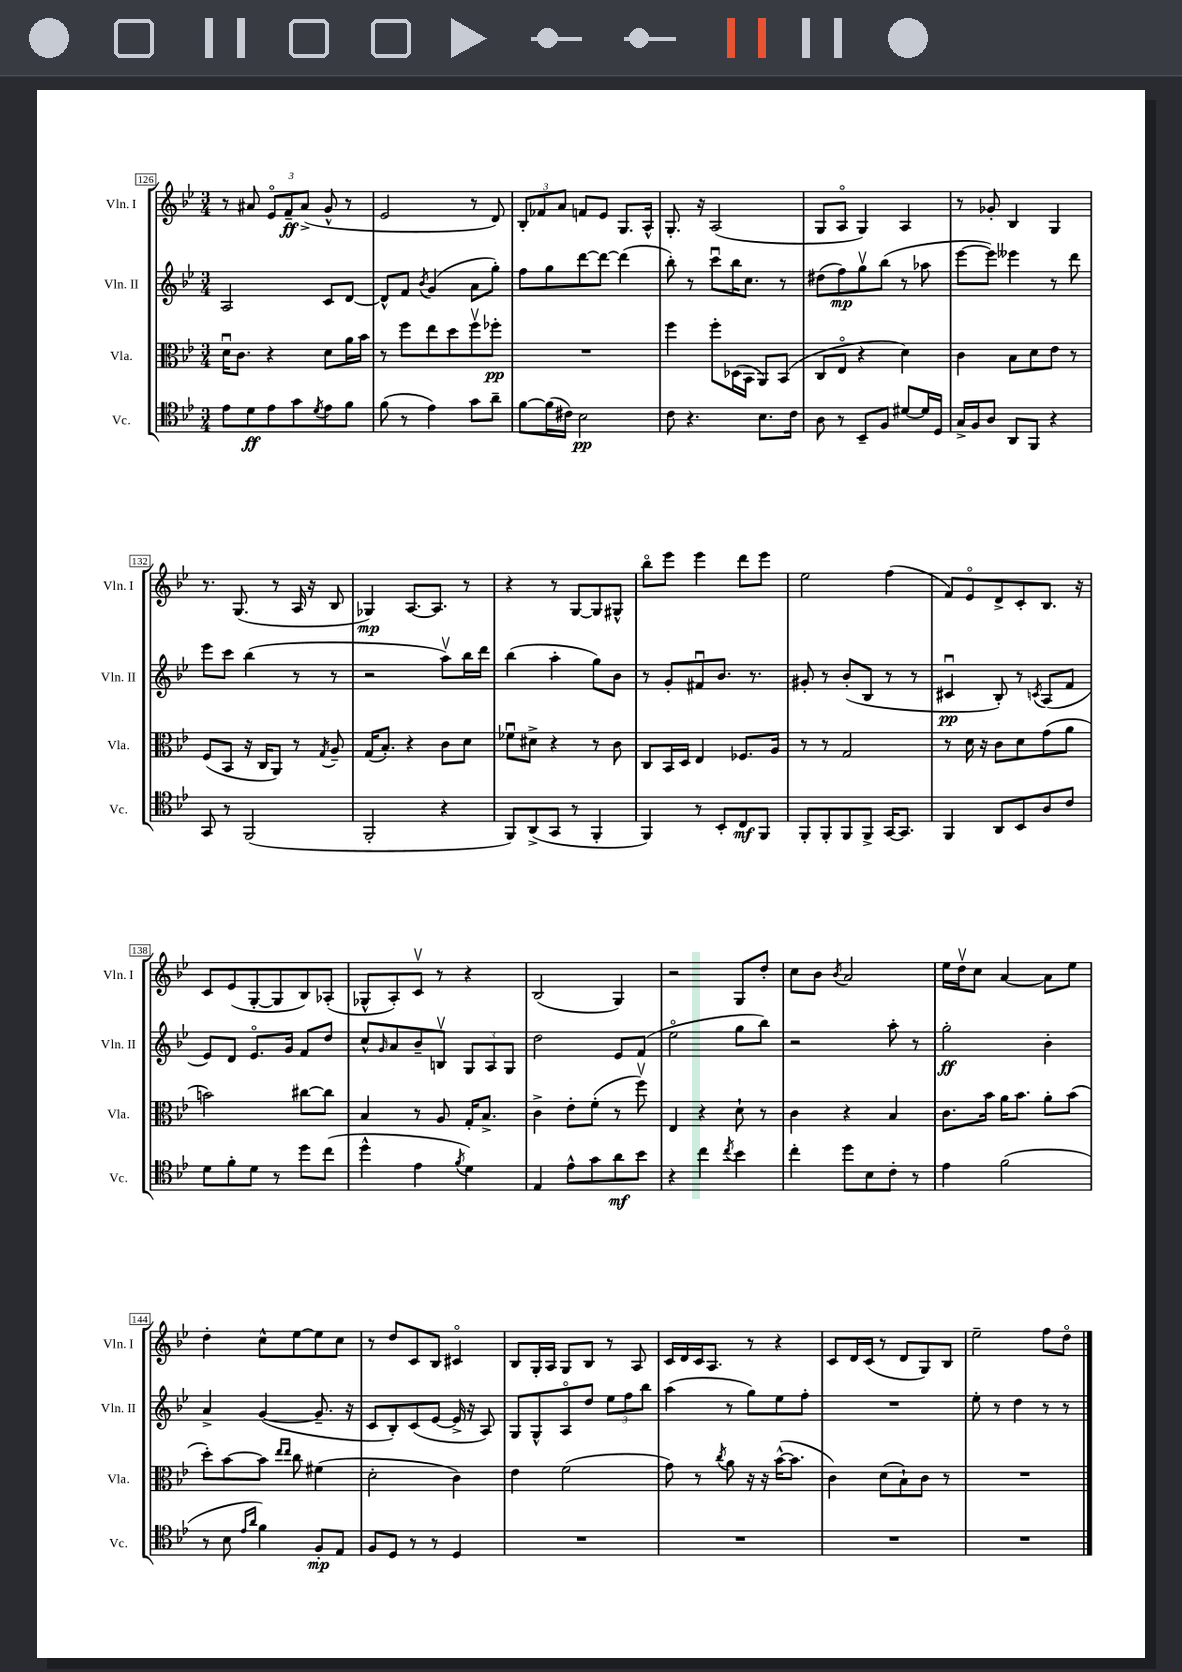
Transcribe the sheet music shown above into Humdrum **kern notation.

**kern	**dynam	**kern	**dynam	**kern	**dynam	**kern	**dynam
*part4	*part4	*part3	*part3	*part2	*part2	*part1	*part1
*staff4	*staff4	*staff3	*staff3	*staff2	*staff2	*staff1	*staff1
*I"Vc.	*	*I"Vla.	*	*I"Vln. II	*	*I"Vln. I	*
*I'Vc.	*	*I'Vla.	*	*I'Vln. II	*	*I'Vln. I	*
*clefC4	*	*clefC3	*	*clefG2	*	*clefG2	*
*k[b-e-]	*	*k[b-e-]	*	*k[b-e-]	*	*k[b-e-]	*
*M3/4	*	*M3/4	*	*M3/4	*	*M3/4	*
=126	=126	=126	=126	=126	=126	=126	=126
8e-\L	.	16du\KL	.	2A/	.	8r	.
.	.	8.c\J	.	.	.	.	.
8d\	ff	.	.	.	.	8a#X/	.
8e-\	.	4r	.	.	.	12e-/L	.
.	.	.	.	.	.	12f~/	ff
8g\	.	.	.	.	.	.	.
.	.	.	.	.	.	(12a#^/J	.
8qd/	.	.	.	.	.	.	.
8e-\	.	8d\L	.	8c/L	.	8g^^/	.
8f\J	.	16a\L	.	[8d/J	.	8r	.
.	.	16b-\JJ	.	.	.	.	.
=127	=127	=127	=127	=127	=127	=127	=127
(8f\	.	8r	.	8d^^/L]	.	2e-/	.
8r	.	8ff\L	.	8f/J	.	.	.
.	.	.	.	8qb-/	.	.	.
4e-\)	.	8ee-\	.	(4g/	.	.	.
.	.	8dd\	.	.	.	.	.
8g\L	.	8ffv\	.	8a\L	.	8r	.
8a~\J	.	8ff-X'\J	pp	8gg'\J)	.	8d/)	.
=128	=128	=128	=128	=128	=128	=128	=128
[8f\L	.	2.r	.	8ff\L	.	12B-'/L	.
.	.	.	.	.	.	12f-X/	.
(16f\L]	.	.	.	8gg\	.	.	.
.	.	.	.	.	.	12a/J	.
16c#X\JJ)	.	.	.	.	.	.	.
2B-\	pp	.	.	[8ddd\	.	8fn/L	.
.	.	.	.	8ddd\J_	.	8e-/J	.
.	.	.	.	(4ddd\]	.	8.G/L	.
.	.	.	.	.	.	16A^^/Jk	.
=129	=129	=129	=129	=129	=129	=129	=129
8c\	.	4ff\	.	8bb-'\)	.	8.G'/	.
4.r	.	.	.	8r	.	.	.
.	.	.	.	.	.	16r	.
.	.	8ff'\L	.	8cccu\L	.	(2A/	.
.	.	(16D-X\L	.	16bb-\K	.	.	.
.	.	16BB-\JJ	.	8.cc\J	.	.	.
8.B-\L	.	8AA/L)	.	.	.	.	.
.	.	(8BB-/J	.	8r	.	.	.
16c\Jk	.	.	.	.	.	.	.
=130	=130	=130	=130	=130	=130	=130	=130
8A\	.	8C/L	.	(8dd#X\L	.	8G/L	.
8r	.	8E-/J	.	8ff\)	mp	8A/J	.
8BB-~/L	.	4r	.	8ggv\	.	4G/)	.
8F/J	.	.	.	(8bb-\J	.	.	.
[8d#X/L	.	4d\)	.	8r	.	4A/	.
16d#/L]	.	.	.	8aa-X\	.	.	.
16D/JJ	.	.	.	.	.	.	.
=131	=131	=131	=131	=131	=131	=131	=131
16G^/LL	.	4c\	.	[8eee-\L	.	8r	.
16F/J	.	.	.	.	.	.	.
8A/J	.	.	.	8eee-\J])	.	8g-X'/	.
8AA/L	.	8B-\L	.	4eee--X\	.	4B-/	.
8FF/J	.	8d\	.	.	.	.	.
4r	.	8e-\J	.	8r	.	4G/	.
.	.	8r	.	8ddd\	.	.	.
!!LO:LB:g=z
=132	=132	=132	=132	=132	=132	=132	=132
8GG/	.	(8F/L	.	8eee-\L	.	8.r	.
8r	.	8BB-/J	.	8ccc\J	.	.	.
.	.	.	.	.	.	(8.G/	.
(2FF/	.	16r	.	(4bb-\	.	.	.
.	.	16C/KL	.	.	.	.	.
.	.	8AA/J)	.	.	.	8r	.
.	.	8r	.	8r	.	16A/	.
.	.	.	.	.	.	16r	.
.	.	8qG/	.	.	.	.	.
.	.	8A~/	.	8r	.	8B-/	.
=133	=133	=133	=133	=133	=133	=133	=133
2FF'/	.	(16G/KL	.	2r	.	4G-X/)	mp
.	.	8.B-'/J)	.	.	.	.	.
.	.	4r	.	.	.	[8.A/L	.
.	.	.	.	.	.	8.A/J]	.
4r	.	8c\L	.	8aav\L)	.	.	.
.	.	8d\J	.	16bb-\L	.	8r	.
.	.	.	.	16ddd\JJ	.	.	.
=134	=134	=134	=134	=134	=134	=134	=134
8FF/L)	.	8f-Xu\L	.	(4bb-\	.	4r	.
(8AA^/	.	8d#X^\J	.	.	.	.	.
8GG/J	.	4r	.	4aa'\	.	8r	.
8r	.	.	.	.	.	[8G/L	.
4FF'/	.	8r	.	8gg\L)	.	8G/]	.
.	.	8c\	.	8b-\J	.	8G#X^^/J	.
=135	=135	=135	=135	=135	=135	=135	=135
4FF/)	.	8C/L	.	8r	.	8bb-\L	.
.	.	16BB-/L	.	8g'/L	.	8eee-\J	.
.	.	16D/JJ	.	.	.	.	.
8r	.	4E-/	.	8f#Xu/	.	4eee-\	.
8BB-'/L	.	.	.	8.b-/J	.	.	.
8C/	mf	8.F-X/L	.	.	.	8ddd\L	.
.	.	.	.	8.r	.	.	.
8FF/J	.	.	.	.	.	8eee-\J	.
.	.	16A/Jk	.	.	.	.	.
=136	=136	=136	=136	=136	=136	=136	=136
8FF'/L	.	8r	.	8g#X'/	.	2ee-\	.
8FF'/	.	8r	.	8r	.	.	.
8FF/	.	2G/	.	(8b-'/L	.	.	.
8FF^/J	.	.	.	8B-/J	.	.	.
[16GG/KL	.	.	.	8r	.	(4ff\	.
8.GG/J]	.	.	.	.	.	.	.
.	.	.	.	8r	.	.	.
=137	=137	=137	=137	=137	=137	=137	=137
4FF/	.	8r	.	4c#Xu/	pp	8f/L)	.
.	.	16d\	.	.	.	8e-/	.
.	.	16r	.	.	.	.	.
8AA/L	.	8c\L	.	8B-'/)	.	8d^/	.
8BB-/	.	8d\	.	8r	.	8c'/	.
.	.	.	.	8qcn/	.	.	.
8A/	.	(8g\	.	(8A/L	.	8.B-/J	.
8c/J	.	8a\J	.	8f/J	.	.	.
.	.	.	.	.	.	16r	.
!!LO:LB:g=z
=138	=138	=138	=138	=138	=138	=138	=138
8d\L	.	2bn\)	.	8e-/L)	.	8c/L	.
8f'\	.	.	.	8d/J	.	(8e-/	.
8d\J	.	.	.	8.e-/L	.	[8G'/	.
8r	.	.	.	.	.	8G/]	.
.	.	.	.	16g/Jk	.	.	.
8dd\L	.	[8cc#X\L	.	8f/L	.	8B-/)	.
(8cc\J	.	8cc#\J]	.	8dd/J	.	(8A-X'/J	.
=139	=139	=139	=139	=139	=139	=139	=139
4dd^^\	.	4B-/	.	8cc^^/L	.	8G-X^^/L	.
.	.	.	.	16qqg/	.	.	.
.	.	.	.	8a/	.	8A'/)	.
4e-\	.	8r	.	8b-~/	.	8cv/J	.
.	.	8A/	.	8Bnv/J	.	8r	.
8qf/	.	.	.	.	.	.	.
4d\)	.	16G'/KL	.	12G/L	.	4r	.
.	.	8.B-^/J	.	.	.	.	.
.	.	.	.	12A/	.	.	.
.	.	.	.	12G/J	.	.	.
=140	=140	=140	=140	=140	=140	=140	=140
4E-/	.	4c^\	.	2dd\	.	(2B-/	.
8e-^^\L	.	8e-'\L	.	.	.	.	.
8g\	.	(8f'\J	.	.	.	.	.
8a\	mf	8r	.	8e-/L	.	4G/)	.
8b-\J	.	8ffv\)	.	(8f/J	.	.	.
=141	=141	=141	=141	=141	=141	=141	=141
4r	.	4E-/	.	2ee-\	.	2r	.
4cc\	.	4r	.	.	.	.	.
8qcc/	.	.	.	.	.	.	.
4b-\	.	8d`\	.	8gg\L	.	8G/L	.
.	.	8r	.	8bb-\J)	.	8dd'/J	.
=142	=142	=142	=142	=142	=142	=142	=142
4cc'\	.	4c\	.	2r	.	8cc\L	.
.	.	.	.	.	.	8b-\J	.
.	.	.	.	.	.	8qb-/	.
8dd\L	.	4r	.	.	.	2a/	.
8B-\	.	.	.	.	.	.	.
8c'\J	.	4B-/	.	8aa'\	.	.	.
8r	.	.	.	8r	.	.	.
=143	=143	=143	=143	=143	=143	=143	=143
4e-\	.	8.c\L	.	2gg'\	ff	16ee-\LL	.
.	.	.	.	.	.	16ddv\J	.
.	.	.	.	.	.	8cc\J	.
.	.	16b-\Jk	.	.	.	.	.
(2f\	.	16a\KL	.	.	.	[4a/	.
.	.	8.b-\J	.	.	.	.	.
.	.	8a'\L	.	4b-'\	.	8a\L]	.
.	.	(8b-\J	.	.	.	8ee-\J	.
!!LO:LB:g=z
=144	=144	=144	=144	=144	=144	=144	=144
8r	.	8dd'\L)	.	4a^/	.	4dd'\	.
8B-\	.	[8b-\	.	.	.	.	.
16qqe-/LL	.	.	.	.	.	.	.
16qqa/JJ	.	.	.	.	.	.	.
4f\)	.	8b-\J]	.	([4g/	.	8cc^^\L	.
.	.	16qqee-/LL	.	.	.	.	.
.	.	16qqee-/JJ	.	.	.	.	.
.	.	8cc\	.	.	.	[8ee-\	.
8F'/L	mp	(4f#X\	.	8.g~/]	.	8ee-\]	.
8E-/J	.	.	.	.	.	8cc\J	.
.	.	.	.	16r	.	.	.
=145	=145	=145	=145	=145	=145	=145	=145
8F/L	.	2d'\	.	8c/L	.	8r	.
8D/J	.	.	.	8B-'/)	.	8dd/L	.
8r	.	.	.	(8c/	.	8c/	.
8r	.	.	.	[8e-/J	.	8B-/J	.
4D/	.	4c\)	.	16e-^/]	.	4c#X/	.
.	.	.	.	16r	.	.	.
.	.	.	.	8A/)	.	.	.
=146	=146	=146	=146	=146	=146	=146	=146
2.r	.	4e-\	.	8G/L	.	8B-/L	.
.	.	.	.	8G^^/	.	16G'/L	.
.	.	.	.	.	.	16A/JJ	.
.	.	(2f\	.	8A/	.	8G/L	.
.	.	.	.	8dd/J	.	8B-/J	.
.	.	.	.	12ee-\L	.	8r	.
.	.	.	.	12ff\	.	.	.
.	.	.	.	.	.	8A/	.
.	.	.	.	12bb-\J	.	.	.
=147	=147	=147	=147	=147	=147	=147	=147
2.r	.	8g\)	.	(4aa\	.	16c/LL	.
.	.	.	.	.	.	16d/	.
.	.	8r	.	.	.	16c/J	.
.	.	.	.	.	.	8.A/J	.
.	.	8qcc/	.	.	.	.	.
.	.	8a\	.	8r	.	.	.
.	.	16r	.	8gg\L)	.	8r	.
.	.	16r	.	.	.	.	.
.	.	([16b-^^\KL	.	8ee-\	.	4r	.
.	.	8.b-\J]	.	.	.	.	.
.	.	.	.	8ff'\J	.	.	.
=148	=148	=148	=148	=148	=148	=148	=148
2.r	.	4c\)	.	2.r	.	8c/L	.
.	.	.	.	.	.	16d/L	.
.	.	.	.	.	.	(16c/JJ	.
.	.	(8d\L	.	.	.	8r	.
.	.	8B-`\)	.	.	.	8d/L	.
.	.	8c\J	.	.	.	8G/)	.
.	.	8r	.	.	.	8B-/J	.
=149	=149	=149	=149	=149	=149	=149	=149
2.r	.	2.r	.	8ee-'\	.	2ee-~\	.
.	.	.	.	8r	.	.	.
.	.	.	.	4dd\	.	.	.
.	.	.	.	8r	.	8ff\L	.
.	.	.	.	8r	.	8dd\J	.
==	==	==	==	==	==	==	==
*-	*-	*-	*-	*-	*-	*-	*-
